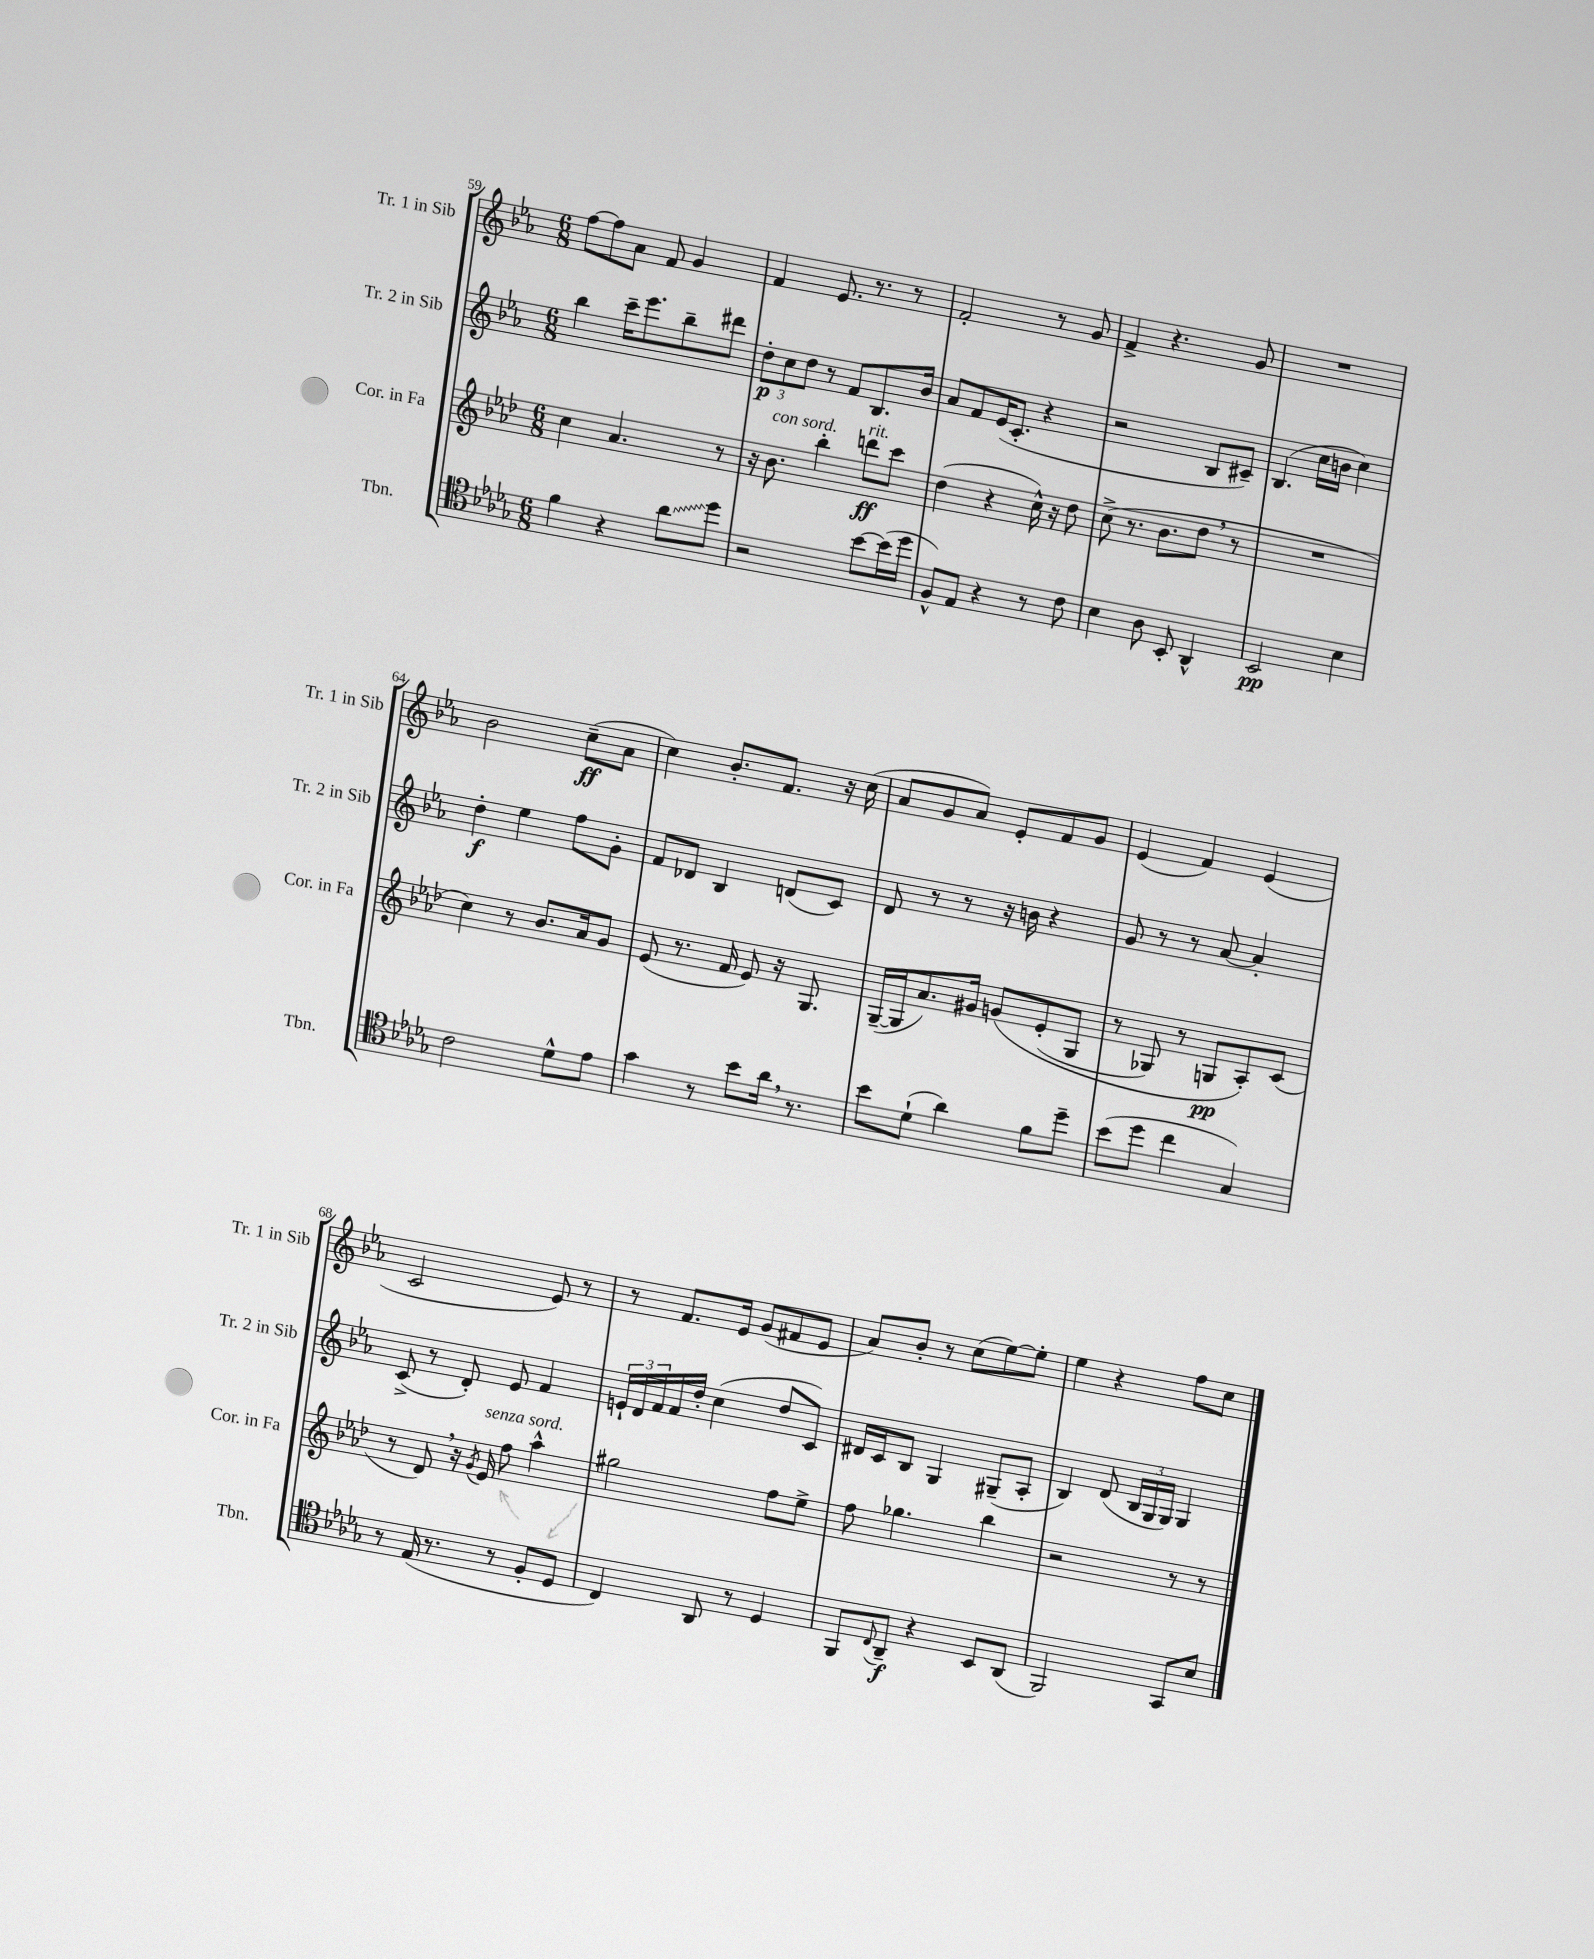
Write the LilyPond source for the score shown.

<<
\new StaffGroup <<
\new Staff = "s0" \with { instrumentName = "Tr. 1 in Sib" shortInstrumentName = "Tr. 1 in Sib" } {
    \clef treble \key ees \major \numericTimeSignature \time 6/8
    f''8~ f''8 aes'8 f'8 g'4 |
    f'4 ees'8. r8. r8 |
    f'2-. r8 g'8 |
    f'4-> r4. g'8 |
    R2. |
    bes'2 c''8--\ff( aes'8 |
    c''4) bes'8.-. f'8. r16 c''16( |
    aes'8 g'8 aes'8) ees'8-. f'8 g'8 |
    ees'4( f'4) ees'4( |
    c'2 ees'8) r8 |
    r8 f'8. ees'16 g'8( fis'8 ees'8 |
    aes'8) bes'8-. r8 c''8( ees''8~) ees''8-. |
    ees''4 r4 f''8 c''8 \bar "|." |
}
\new Staff = "s1" \with { instrumentName = "Tr. 2 in Sib" shortInstrumentName = "Tr. 2 in Sib" } {
    \clef treble \key ees \major \numericTimeSignature \time 6/8
    bes''4 c'''16-- ees'''8. bes''8-- dis'''8 |
    \tuplet 3/2 { d''8-.\p c''8 d''8 } r8 f'8 bes8. bes'16 |
    aes'8 f'8 ees'16( c'8.-. r4 |
    r2 bes8 cis'8--) |
    bes4.( c''16 b'16 c''4) |
    d''4-.\f ees''4 f''8 g'8-. |
    f'8 des'8 bes4 d'8( c'8) |
    d'8 r8 r8 r16 b'16 r4 |
    g'8 r8 r8 aes'8~ aes'4-. |
    c'8->( r8 d'8-.) ees'8 f'4 |
    \tuplet 3/2 { e'16-! d'16 f'16 } f'16 d''16-. c''4( d''8 c'8) |
    dis'16 c'16 bes8 g4 gis8--( aes8-. |
    bes4) d'8( \tuplet 3/2 { bes16 g16 g16) } g4 \bar "|." |
}
\new Staff = "s2" \with { instrumentName = "Cor. in Fa" shortInstrumentName = "Cor. in Fa" } {
    \clef treble \key aes \major \numericTimeSignature \time 6/8
    c''4 aes'4. r8 |
    r16 bes'8.^\markup { \italic "con sord." } bes''4-. d'''8\ff^\markup { \italic "rit." } c'''8 |
    des''4( r4 c''16-^) r16 des''8 |
    c''8->( r8. bes'8. des''8 \breathe r8 |
    R2. |
    c''4) r8 bes'8. aes'16 g'8 |
    ees'8( r8. f'16 ees'8) r16 g8. |
    g16~--( g16 aes'8.) gis'16 g'8\( ees'8-.( g8 |
    r8 ges8) r8 g8\pp aes8-.\) c'8( |
    r8 des'8) \breathe r16 \acciaccatura { g'8 } ees'16^\markup { \italic "senza sord." } f''8 aes''4-^ |
    gis''2 f''8 ees''8-> |
    f''8 ges''4. bes''4 |
    r2 r8 r8 \bar "|." |
}
\new Staff = "s3" \with { instrumentName = "Tbn." shortInstrumentName = "Tbn." } {
    \clef tenor \key des \major \numericTimeSignature \time 6/8
    f'4 r4 \once \override Glissando.style = #'zigzag aes'8\glissando des''8 |
    r2 bes'8~ bes'16( des''16 |
    f8-^) ees8 r4 r8 c'8 |
    bes4 aes8 bes,8-. aes,4-^ |
    bes,2\pp bes4 |
    c'2 des'8-^ ees'8 |
    ges'4 r8 bes'8 aes'16 \breathe r8. |
    bes'8 des'8-!( aes'4) f'8 des''8-- |
    bes'8( des''8 c''4 ges4) |
    r8 ees16( r8. r8 f8-. des8 |
    c4) aes,8 r8 des4 |
    f,8 \appoggiatura { c8 } aes,8--\f r4 bes,8 aes,8( |
    f,2) ges,8 bes8 \bar "|." |
}
>>
>>
\layout { \context { \Score currentBarNumber = #59 } }
